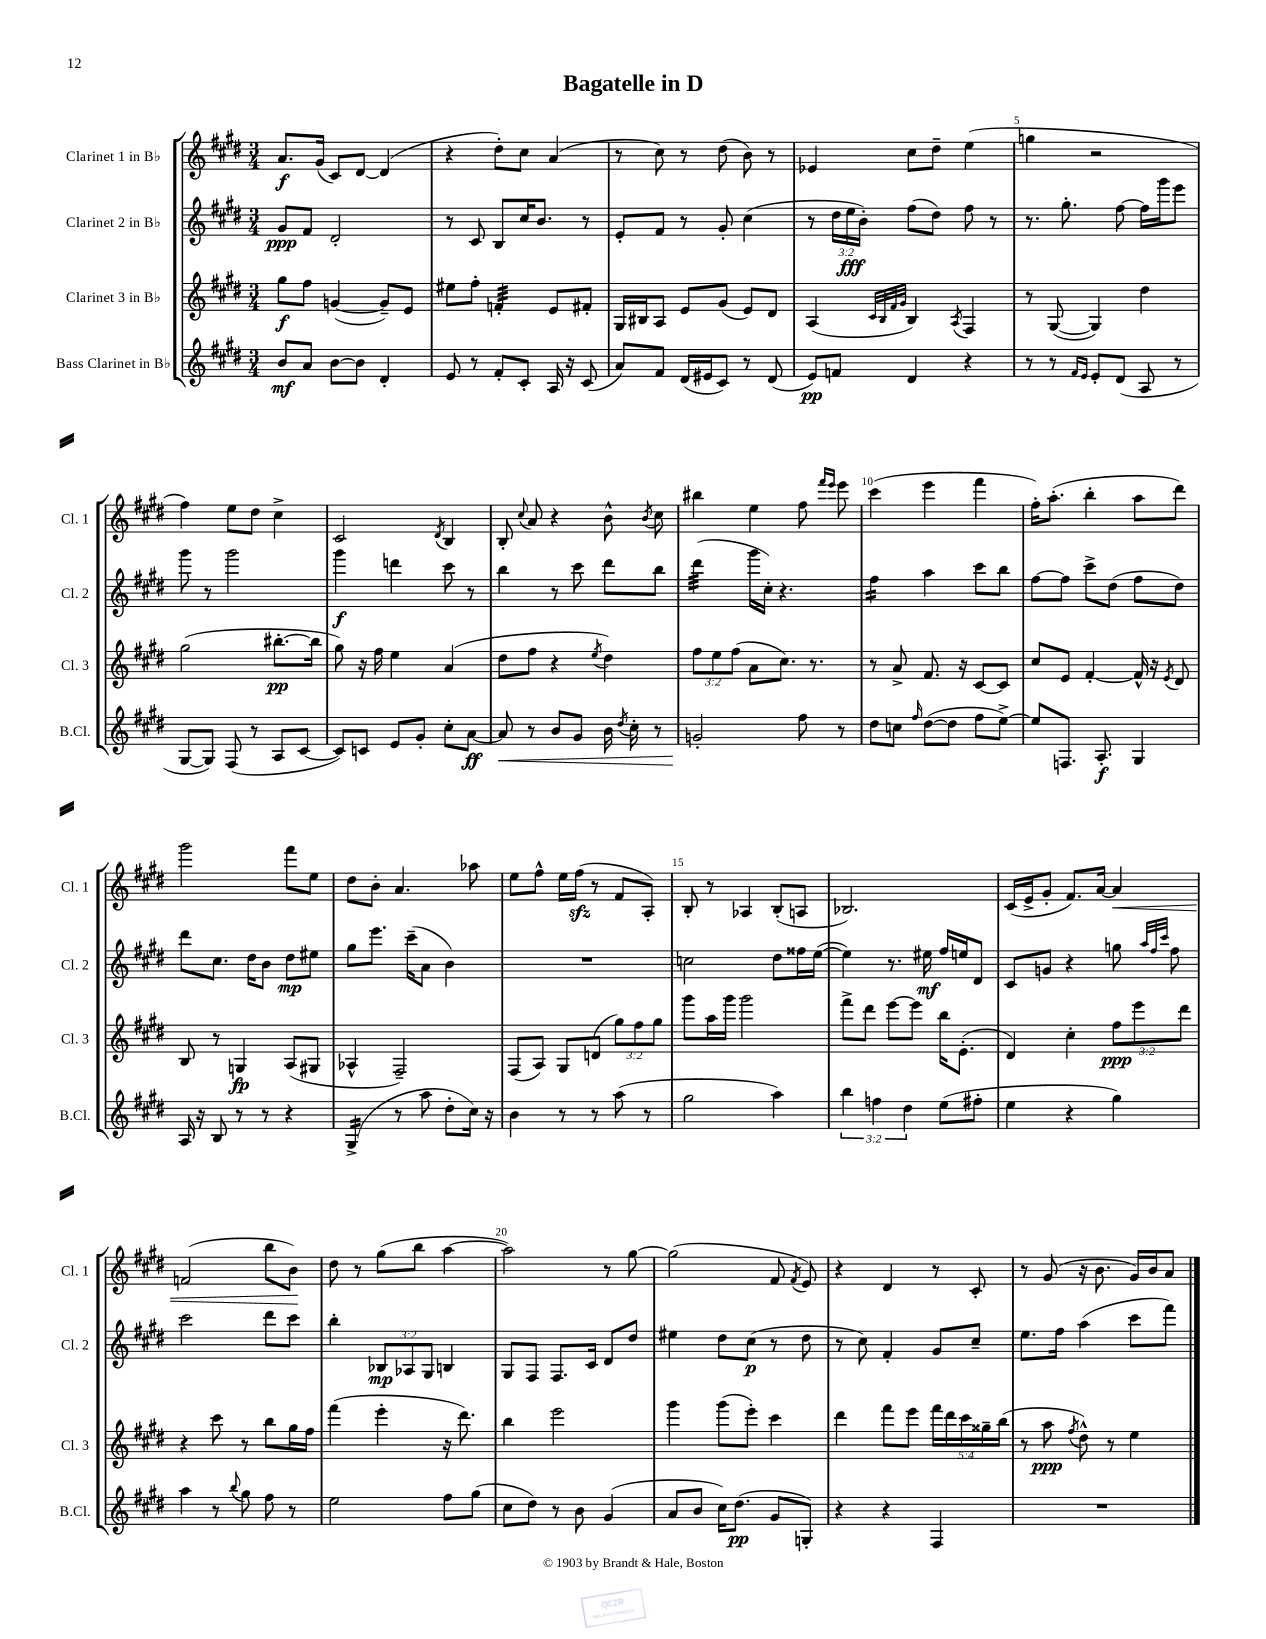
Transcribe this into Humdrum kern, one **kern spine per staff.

**kern	**kern	**kern	**kern
*staff4	*staff3	*staff2	*staff1
*clefG2	*clefG2	*clefG2	*clefG2
*k[f#c#g#d#]	*k[f#c#g#d#]	*k[f#c#g#d#]	*k[f#c#g#d#]
*M3/4	*M3/4	*M3/4	*M3/4
8b/L	8gg#\L	8g#/L	8.a/L
8a/J	8ff#\J	8f#/J	.
.	.	.	(16g#/Jk
[8b\L	([4g/	2d#'/	8c#/L)
8b\]J	.	.	[8d#/J
4d#'/	8g~/]L)	.	(4d#/]
.	8e/J	.	.
=	=	=	=
8e/	8ee#\L	8r	4r
8r	8ff#'\J	8c#/	.
8f#'/L	4f'/	8B/L	8dd#'\L)
8c#'/J	.	16cc#/K	8cc#\J
.	.	8.b/J	.
16A/	8e/L	.	(4a/
16r	.	.	.
(8c#/	8f#'/J	8r	.
=	=	=	=
8a/L)	16G#/LL	8e'/L	8r
.	16B#/J	.	.
8f#/J	8A/J	8f#/J	8cc#\)
(16d#/LL	8e/L	8r	8r
16e#/J	.	.	.
8c#/J)	(8g#/J	8g#'/	(8dd#\
8r	8e/L)	(4cc#\	8b\)
(8d#/	8d#/J	.	8r
=	=	=	=
8e/L)	(4A/	8r	4e-/
8f/J	.	24dd#\LL	.
.	.	24ee\	.
.	.	24b'\JJ)	.
.	32qqc#/LLL	.	.
.	32qqB/	.	.
.	32qqf#/	.	.
.	32qqg#/JJJ	.	.
4d#/	4B/)	(8ff#\L	8cc#\L
.	.	8dd#\J)	8dd#~\J
.	8qA/	.	.
4r	4F#/	8ff#\	(4ee\
.	.	8r	.
=	=	=	=
8r	8r	8.r	4gg\
8r	([8G#/	.	.
.	.	8.gg#'\	.
16qqf#/LL	.	.	.
16qqe/JJ	.	.	.
8e'/L	4G#/])	.	2r
(8d#/J	.	[8ff#\	.
8A/	4dd#\	16ff#\]LL	.
.	.	16ggg#\J	.
8r	.	8eee\J	.
=	=	=	=
[8G#/L	(2gg#\	8ggg#\	4ff#\)
8G#/]J)	.	8r	.
(8F#/	.	2ggg#\	8ee\L
8r	.	.	8dd#\J
8A/L	[8.bb#'\L	.	4cc#^\
[8c#/J	.	.	.
.	16bb#\]Jk	.	.
=	=	=	=
8c#/]L)	8gg#\)	4ggg#\	2c#/
8c/J	16r	.	.
.	16ff#\	.	.
8e/L	4ee\	4ddd\	.
8g#'/J	.	.	.
.	.	.	8qd#/
8cc#'\L	(4a/	8ccc#\	4B/
[8a\J	.	8r	.
=	=	=	=
8a/]	8dd#\L	4bb\	8B'/
.	.	.	8qqcc#/
8r	8ff#\J	.	8a/
8b/L	4r	8r	4r
8g#/J	.	8ccc#\	.
.	8qee/	.	.
16b\	4dd#\)	8ddd#\L	8b^^\
8qdd#/	.	.	.
16cc#'\	.	.	.
.	.	.	8qb/
8r	.	8bb\J	8cc#\
=	=	=	=
2g'/	12ff#\L	(4ddd#\	4bb#\
.	12ee\	.	.
.	(12ff#\J	.	.
.	8a\L	16ggg#\LL	4ee\
.	.	16cc#'\JJ)	.
.	8.cc#\J)	4.r	.
8ff#\	.	.	8ff#\
.	8.r	.	.
.	.	.	16qqfff#/LL
.	.	.	16qqeee/JJ
8r	.	.	8eee\
=	=	=	=
8dd#\L	8r	4ff#\	(4ccc#\
8cc\J	8a^/	.	.
16qqff#/	.	.	.
([8dd#\L	8.f#/	4aa\	4eee\
8dd#\]J	.	.	.
.	16r	.	.
8ff#\L	[8c#/L	8ccc#\L	4fff#\
[8ee^\J)	8c#/]J	8bb\J	.
=	=	=	=
8ee/]L	8cc#/L	[8ff#\L	16ff#'\LK)
.	.	.	(8.aa'\J
8.F/J	8e/J	8ff#\]J	.
.	[4f#'/	8ccc#^\L	4bb'\
8.A'/	.	.	.
.	.	(8dd#\J	.
4G#/	16f#^^/]	8ff#\L	8aa\L
.	16r	.	.
.	8qe/	.	.
.	8d#/	8dd#\J)	8ddd#\J)
=	=	=	=
16A/	8B/	8ddd#\L	2ggg#\
16r	.	.	.
8B/	8r	8.cc#\J	.
8r	4G/	.	.
.	.	16dd#\LK	.
8r	.	8b\J	.
4r	(8A/L	8dd#\L	8fff#\L
.	8G#/J	8ee#\J	8ee\J
=	=	=	=
(4G#^/	4A-^^/	8gg#\L	8dd#\L
.	.	8.eee\J	8b'\J
8r	2F#~/)	.	4.a/
.	.	(16ccc#~\LK	.
8aa\	.	8a\J	.
8dd#'\L	.	4b\)	.
16cc#\Jk)	.	.	8aa-\
16r	.	.	.
=	=	=	=
4b\	(8F#/L	2.r	8ee\L
.	8A/J)	.	8ff#^^\J
8r	8G#/L	.	16ee\LL
.	.	.	(16ff#\JJ
8r	(8d/J	.	8r
(8aa\	12gg#\L)	.	8f#/L
.	12ff#\	.	.
8r	.	.	8A'/J)
.	12gg#\J	.	.
=	=	=	=
2gg#\	8ggg#\L	2cc\	8B'/
.	16aa\L	.	8r
.	16ggg#\JJ	.	.
.	2ggg#\	.	4A-/
4aa\)	.	8dd#\L	(8B'/L
.	.	16ff##\L	8A/J
.	.	([16ee\JJ	.
=	=	=	=
6bb\	8fff#^\L	4ee\])	2.B-/)
.	8ddd#\J	.	.
6ff\	.	.	.
.	[8eee\L	8.r	.
6dd#\	.	.	.
.	8eee\]J	.	.
.	.	16ee#\	.
(8ee\L	16bb\LK	16ff#/LL	.
.	(8.e'\J	16ee/J	.
8ff#'\J	.	8d#/J	.
=	=	=	=
4ee\	4d#/)	8c#/L	(16c#/LL
.	.	.	16e^/J
.	.	8g/J	8g#'/J
4r	4cc#'\	4r	8.f#/L)
.	.	.	[16a/Jk
4gg#\)	12ff#\L	8gg\	4a/]
.	12eee\	.	.
.	.	32qqaa/LLL	.
.	.	32qqff#/	.
.	.	32qqccc#/JJJ	.
.	.	8ff#\	.
.	12ddd#\J	.	.
=	=	=	=
4aa\	4r	2ccc#\	(2f/
8r	8ccc#\	.	.
8qqbb/	.	.	.
8gg#\	8r	.	.
8ff#\	8bb\L	8ddd#\L	8bb\L
8r	16gg#\L	8ccc#\J	8b\J)
.	16ff#\JJ	.	.
=	=	=	=
2ee\	(4fff#\	4bb'\	8dd#\
.	.	.	8r
.	4eee'\	12B-/L	(8gg#\L
.	.	12A-/	.
.	.	.	8bb\J
.	.	12G#/J	.
8ff#\L	16r	4B/	[4aa\
.	8.ddd#\)	.	.
(8gg#\J	.	.	.
=	=	=	=
8cc#\L	4bb\	8G#/L	2aa\])
8dd#\J)	.	8F#/J	.
8r	2eee\	8.F#/L	.
8b\	.	.	.
.	.	16c#/Jk	.
(4g#/	.	8d#/L	8r
.	.	8dd#/J	[8gg#\
=	=	=	=
8a/L	4ggg#\	4ee#\	(2gg#\]
8b/J	.	.	.
16cc#\LK)	(8ggg#\L	8dd#\L	.
(8.dd#\J	.	.	.
.	8eee'\J)	(8cc#\J	.
8g#/L	4ccc#\	8r	8f#/
.	.	.	8qf#/
8G'/J)	.	8dd#\	8e/)
=	=	=	=
4r	4ddd#\	8r	4r
.	.	8cc#\)	.
4r	8fff#\L	4f#'/	4d#/
.	8eee\J	.	.
4F#/	20fff#\LL	8g#/L	8r
.	20ddd#\	.	.
.	20ccc#\	.	.
.	.	8cc#~/J	8c#'/
.	20gg##~\	.	.
.	(20bb\JJ	.	.
=	=	=	=
2.r	8r	8.ee\L	8r
.	8aa\	.	(8g#/
.	.	16ff#\Jk	.
.	8qff#/	.	.
.	8dd#^^\)	(4aa\	16r
.	.	.	8.b\
.	8r	.	.
.	4ee\	8ccc#\L	16g#/LL)
.	.	.	16b/J
.	.	8fff#\J)	8a/J
==	==	==	==
*-	*-	*-	*-
